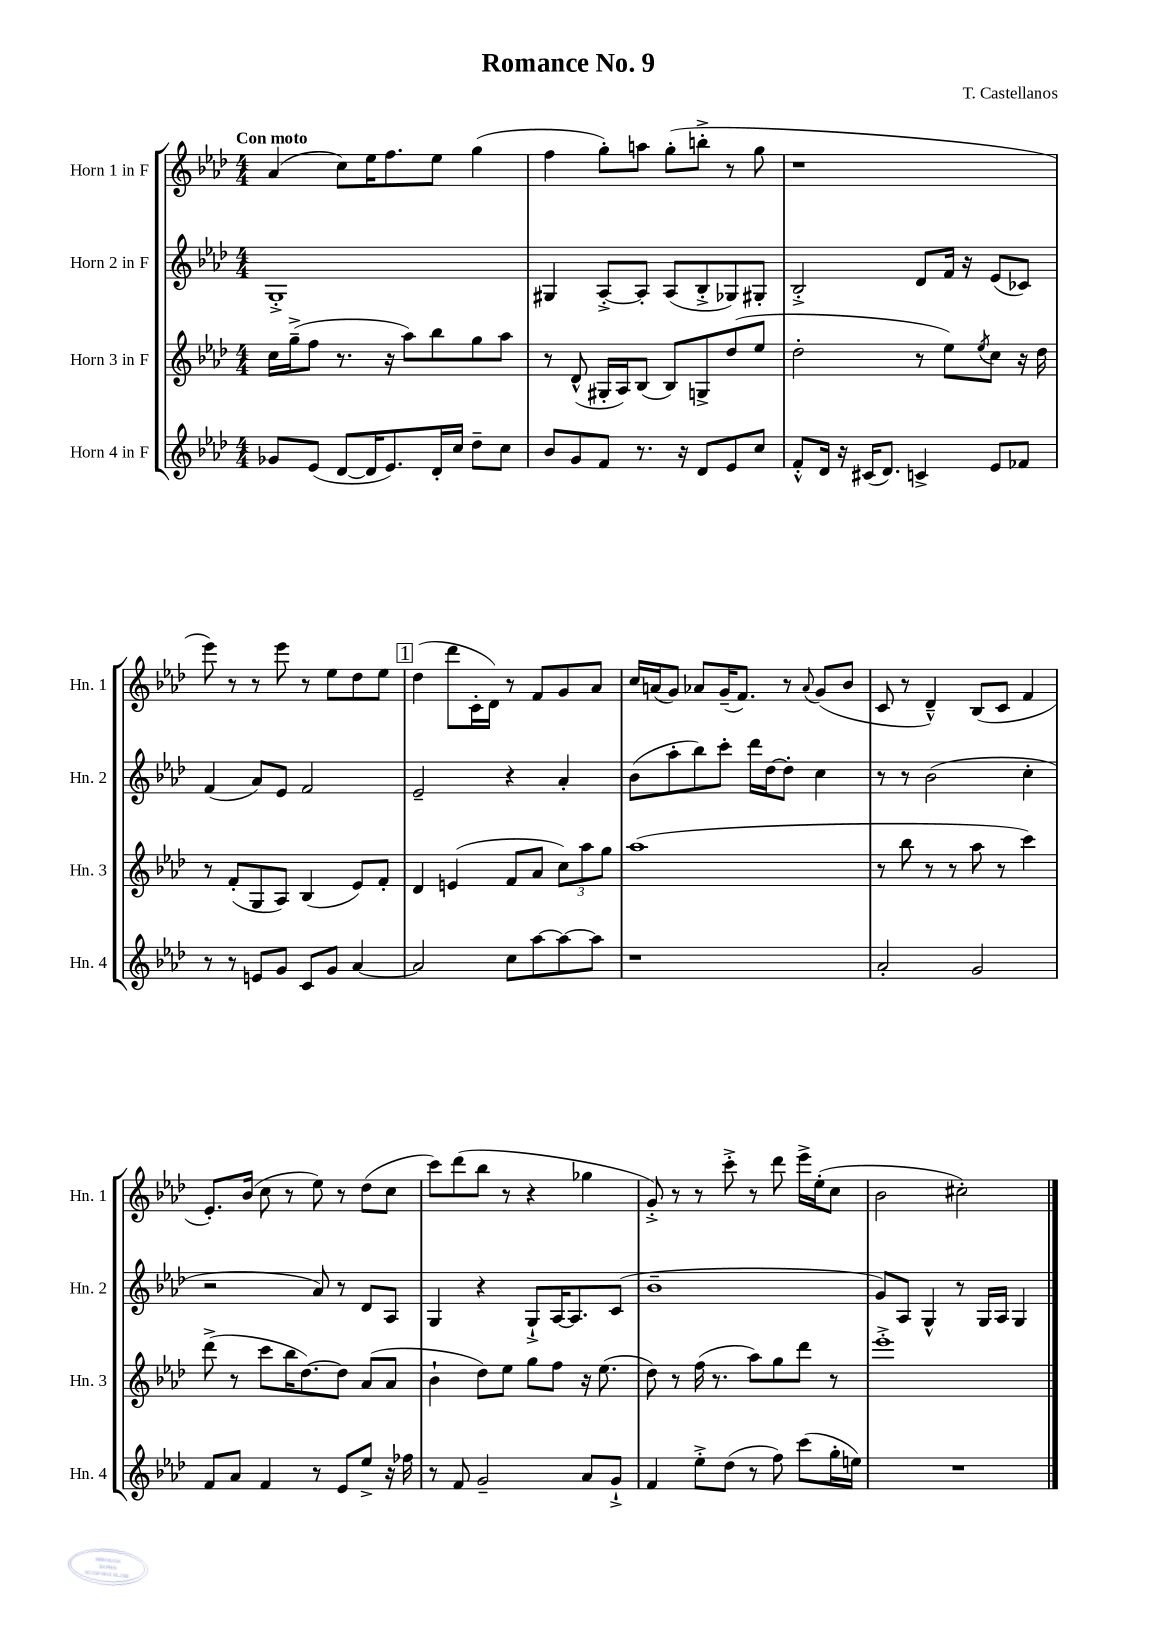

**kern	**kern	**kern	**kern
*staff4	*staff3	*staff2	*staff1
*clefG2	*clefG2	*clefG2	*clefG2
*k[b-e-a-d-]	*k[b-e-a-d-]	*k[b-e-a-d-]	*k[b-e-a-d-]
*M4/4	*M4/4	*M4/4	*M4/4
8g-	16cc	1G'^	(4a-
.	(16gg~^	.	.
(8e-	8ff	.	.
[8d-	8.r	.	8cc)
16d-]	.	.	16ee-
8.e-)	16r	.	8.ff
.	8aa-)	.	.
16d-'	8bb-	.	8ee-
16cc	.	.	.
8dd-~	8gg	.	(4gg
8cc	8aa-	.	.
=	=	=	=
8b-	8r	4G#	4ff
8g	(8d-^^	.	.
8f	16G#'	[8A-'^	8gg')
.	16A-)	.	.
8.r	(8B-	8A-']	8aa
.	8B-)	(8A-	(8gg'
16r	.	.	.
8d-	8G^	8B-'^	8bb'^
8e-	(8dd-	8G-)	8r
8cc	8ee-	8G#'	8gg
=	=	=	=
8f'^^	2dd-'	2B-'^	1r
16d-	.	.	.
16r	.	.	.
(16c#	.	.	.
8.d-)	.	.	.
4c^	8r	8d-	.
.	8ee-)	16f	.
.	.	16r	.
.	8qee-	.	.
8e-	8cc	(8e-	.
8f-	16r	8c-)	.
.	16dd-	.	.
=	=	=	=
8r	8r	(4f	8eee-)
8r	(8f'	.	8r
8e	8G	8a-)	8r
8g	8A-)	8e-	8eee-
8c	(4B-	2f	8r
8g	.	.	8ee-
[4a-	8e-)	.	8dd-
.	8f'	.	8ee-
=	=	=	=
2a-]	4d-	2e-~	(4dd-
.	(4e	.	8ddd-
.	.	.	16c'
.	.	.	16d-)
8cc	8f	4r	8r
[8aa-	8a-	.	8f
8aa-_	12cc)	4a-'	8g
.	12aa-	.	.
8aa-]	.	.	8a-
.	12gg	.	.
=	=	=	=
1r	(1aa-	(8b-	16cc
.	.	.	(16a
.	.	8aa-'	8g)
.	.	8bb-)	8a-
.	.	8ccc'	(16g~
.	.	.	8.f)
.	.	16ddd-	.
.	.	[16dd-	.
.	.	8dd-']	8r
.	.	.	8qqa-
.	.	4cc	(8g
.	.	.	8b-
=	=	=	=
2a-'	8r	8r	8c
.	8bb-	8r	8r
.	8r	(2b-	4d-~^^)
.	8r	.	.
2g	8aa-	.	(8B-
.	8r	.	8c
.	4ccc)	4cc'	4f
=	=	=	=
8f	(8ddd-^	2r	8.e-')
8a-	8r	.	.
.	.	.	(16b-
4f	8ccc	.	8cc
.	16bb-	.	8r
.	[8.dd-)	.	.
8r	.	8a-)	8ee-)
8e-	8dd-]	8r	8r
8ee-^	(8a-	8d-	(8dd-
16r	8a-	8A-	8cc
16ff-	.	.	.
=	=	=	=
8r	4b-`	4G	8ccc)
8f	.	.	(8ddd-
2g~	8dd-)	4r	8bb-
.	8ee-	.	8r
.	8gg	8G`^	4r
.	8ff	[16A-	.
.	.	8.A-]	.
8a-	16r	.	4gg-
.	(8.ee-	.	.
8g`^	.	(8c	.
=	=	=	=
4f	8dd-)	1b-~	8g'^)
.	8r	.	8r
8ee-'^	(16ff	.	8r
.	8.r	.	.
(8dd-	.	.	8ccc'^
8r	8aa-)	.	8r
8ff)	8gg	.	8ddd-
(8ccc	8ddd-	.	16eee-^
.	.	.	(16ee-'
16gg'	8r	.	8cc
16ee)	.	.	.
=	=	=	=
1r	1eee-'^	8g)	2b-
.	.	8A-	.
.	.	4G^^	.
.	.	8r	2cc#')
.	.	16G	.
.	.	16A-	.
.	.	4G	.
==	==	==	==
*-	*-	*-	*-
